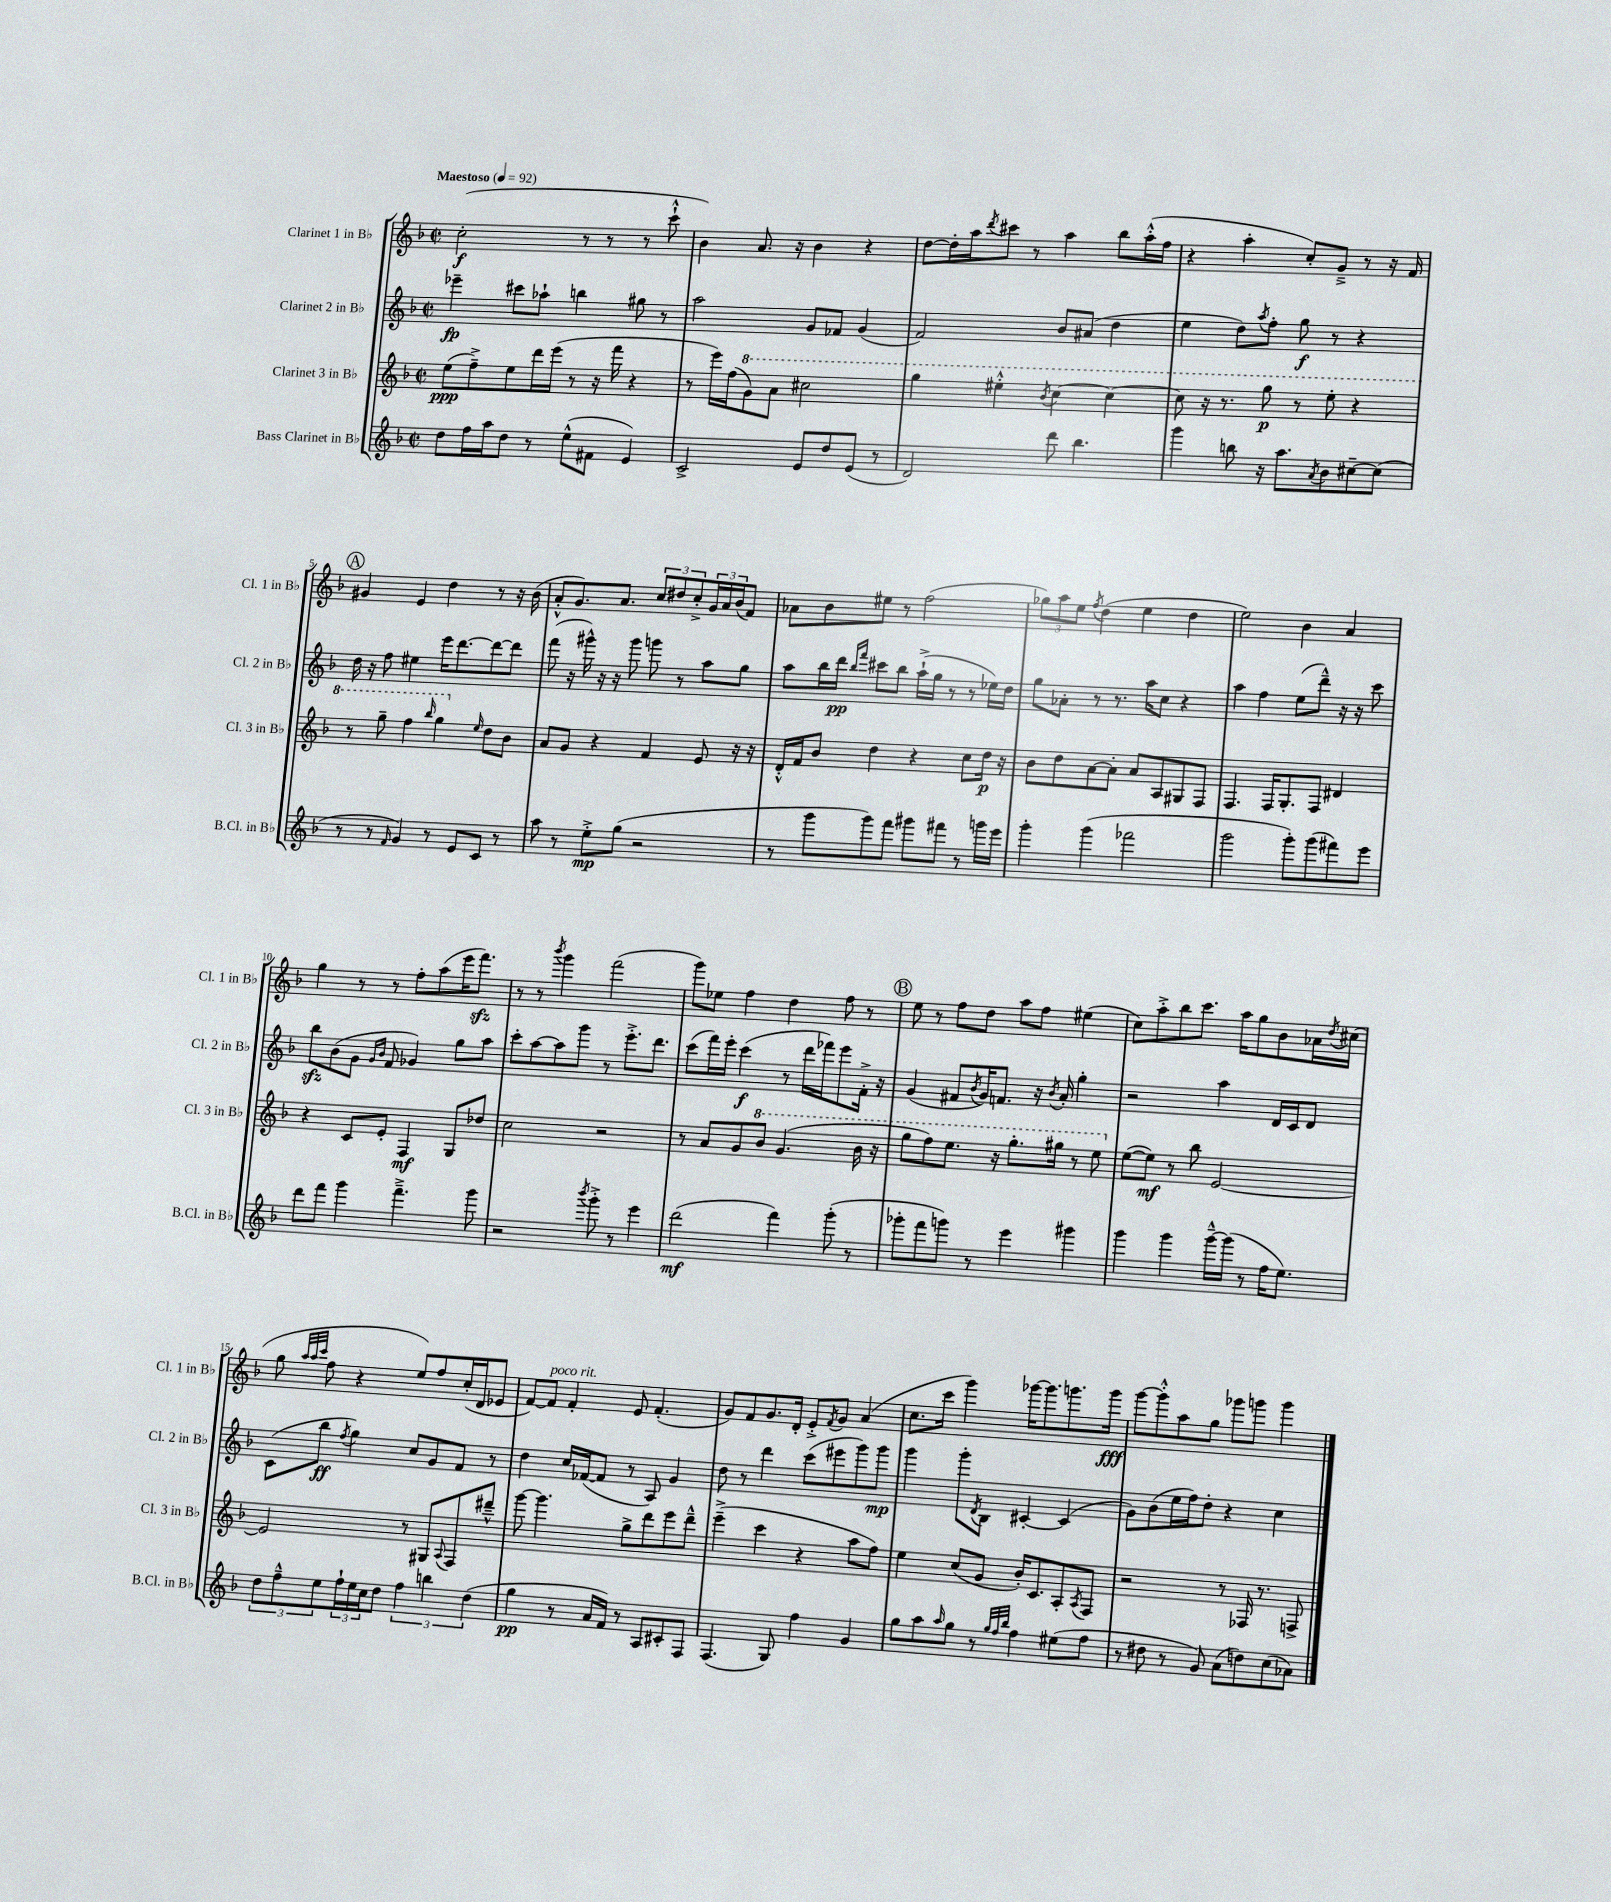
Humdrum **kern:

**kern	**kern	**kern	**kern
*staff4	*staff3	*staff2	*staff1
*clefG2	*clefG2	*clefG2	*clefG2
*k[b-]	*k[b-]	*k[b-]	*k[b-]
*M2/2	*M2/2	*M2/2	*M2/2
*met(c|)	*met(c|)	*met(c|)	*met(c|)
*MM92	*MM92	*MM92	*MM92
8dd	(8ee	4eee-~	(2cc'
16ff	8ff~^)	.	.
16aa	.	.	.
8dd	8ee	8ccc#	.
8r	16ddd	8aa-`	.
.	(16eee	.	.
(8ee^^	8r	4bb	8r
8f#	16r	.	8r
.	16fff	.	.
4e)	4r	8gg#	8r
.	.	8r	8ccc`^^
=	=	=	=
2c^	8r	2aa	4b-)
.	16eee)	.	.
.	(16ff	.	.
.	8gg)	.	8.a
.	8aa	.	.
.	.	.	16r
8e	2ccc#	8g	4b-
8dd	.	8f-	.
(8e	.	(4g	4r
8r	.	.	.
=	=	=	=
2d)	4ggg	2f)	[8dd
.	.	.	16dd']
.	.	.	16aa
.	.	.	8qddd
.	4eee#'^^	.	8ccc#
.	.	.	8r
.	8qbb-	.	.
8ddd	[4ccc	8b-	4aa
4.bb-	.	(8a#	.
.	4ccc_	4dd	8bb-
.	.	.	(16aa'^^
.	.	.	16ff
=	=	=	=
4ggg	8ccc]	4ee	4r
.	16r	.	.
.	8.r	.	.
8bb	.	8dd)	4aa'
.	.	8qaa	.
16r	8ggg	8ff'	.
8.aa	.	.	.
.	8r	8gg	8cc')
8qa	.	.	.
8b-	8eee'	8r	8g~^
[8cc#~	4r	4r	8r
(8cc#]	.	.	16r
.	.	.	16f
=	=	=	=
8r	8r	16dd	4g#
.	.	16r	.
8r	8ggg~	8ff	.
16qqf	.	.	.
4g)	4fff	4ee#	4e
.	16qqbbb-	.	.
8r	4ggg	16eee	4dd
.	.	[8.ddd	.
8e	.	.	.
.	16qqee	.	.
8c	8dd	8ddd_	8r
8r	8b-	8ddd]	16r
.	.	.	(16b-
=	=	=	=
8aa	8a	(8fff	8a'^^
8r	8g	16r	8.g)
.	.	16ggg#^^)	.
8ee'^	4r	16r	.
.	.	16r	8.a
(8gg	.	8ggg#	.
2r	4f	8ggg	12cc
.	.	.	12dd#
.	.	8r	.
.	.	.	12cc'^
.	8e	8aa	24g
.	.	.	24a
.	.	.	(24b-
.	16r	8gg	8f)
.	16r	.	.
=	=	=	=
8r	16d'^^	8aa	8a-
.	16f	.	.
8ggg	8b-	16bb-	8b-
.	.	16ddd	.
.	.	16qqbb-	.
.	.	16qqfff	.
8ggg)	4dd	8ccc#	8ee#
8fff	.	8bb-	8r
8ggg#	4r	(16aa`^	(2ff
.	.	16gg	.
8fff#	.	8r	.
8r	8cc	8r	.
16ggg	16dd	16ee-)	.
16eee	16r	16dd	.
=	=	=	=
4ggg'	8b-	8gg	12gg-)
.	.	.	12aa
.	8dd	8a-'	.
.	.	.	12ee
.	.	.	8qff
(4ggg	[8a	8r	(4dd
.	8a']	8.r	.
2fff-	8a	.	4ee
.	.	16aa	.
.	8A	8cc	.
.	8G#	4r	4dd
.	8F	.	.
=	=	=	=
2ggg	4.F	4aa	2ee)
.	.	4ff	.
.	16F	.	.
.	8.G'	.	.
8ggg')	.	(8ee	4b-
(8ggg	8F	8ddd~^^)	.
8fff#)	4d#	16r	4a
.	.	16r	.
8eee	.	8ccc	.
=	=	=	=
8ddd	4r	8bb-	4gg
8fff	.	(8b-	.
4ggg	8c	8g	8r
.	.	16qqg	.
.	.	16qqb-	.
.	8e'	8f	8r
4.fff~^	4F	4g-)	8ff'
.	.	.	(8aa
.	8G	8gg	16eee
.	.	.	8.fff)
8ggg	8dd-	8aa	.
=	=	=	=
2r	2cc	8ccc'	8r
.	.	[8aa	8r
.	.	.	8qbbb-
.	.	8aa]	4ggg
.	.	8ggg	.
8qbbb-	.	.	.
8ggg'^	2r	8r	(2fff
8r	.	8.eee'^	.
4eee	.	.	.
.	.	8.ddd	.
=	=	=	=
(2ddd	8r	(8ccc	8ggg)
.	8a	16fff)	8ee-
.	.	16eee'	.
.	8g	(4ccc	4ff
.	8bb-	.	.
4fff)	(4.gg	8r	4dd
.	.	16ddd	.
.	.	16fff-)	.
(8ggg'	.	8eee	8ff
8r	16bb-	16f'^	8r
.	16r	16r	.
=	=	=	=
8ggg-'	8ggg	(4g	8ee
8fff	8fff)	.	8r
8ggg)	8.eee	8f#	8ff
.	.	8qb-	.
8r	.	16g)	8dd
.	16r	8.f	.
4eee	8.ggg'	.	8aa
.	.	16r	8ff
.	.	8qb-	.
.	16ggg#	16a'	.
4ggg#	8r	4gg'	(4ee#
.	8eee	.	.
=	=	=	=
4ggg	([8ee	2r	8cc)
.	8ee])	.	8aa'^
4ggg	8r	.	8bb-
.	8bb-	.	8.ccc
[16ggg~^^	[2e	4aa	.
(16ggg]	.	.	16aa
8r	.	.	8gg
16ff	.	16d	8b-
8.ee)	.	16c	.
.	.	8d	16a-
.	.	.	8qdd
.	.	.	(16cc#
=	=	=	=
12dd	2e]	(8c	8gg
12ff~^^	.	.	.
.	.	.	32qqaa
.	.	.	32qqaa
.	.	.	32qqccc
.	.	8bb-	8ff
12ee	.	.	.
.	.	8qff	.
24ff`	.	4gg)	4r
24ee	.	.	.
24cc	.	.	.
8dd	.	.	.
6ff	8r	8cc	8ee)
.	8G#	8g	8ff
6bb	.	.	.
.	8qqA	.	.
.	8F	8f	(16cc'
.	.	.	16d
(6dd	.	.	.
.	8ddd#~^^	8r	8e-
=	=	=	=
4gg	[8ggg	4dd	[8f)
.	4.ggg]	.	8f]
8r	.	16cc	4f'
.	.	([16f-	.
16a	.	8f-]	.
16f)	.	.	.
8r	8gg^	8r	8e
8A	8ddd	8A)	(4.f'
8c#'	8eee	4g	.
8F	8ddd~^^	.	.
=	=	=	=
(4.F	(4eee~^	8dd	8g)
.	.	8r	8f
.	4ccc	4ddd	8.g
8G)	.	.	.
.	.	.	16d'
4ff	4r	(8ccc	8e'^
.	.	.	8qf
.	.	8eee#	8g
4g	8aa	8ggg)	(4a
.	8ff)	8ggg	.
=	=	=	=
8gg	4ee	4ggg	8.cc
8aa	.	.	.
.	.	.	16ccc
16qqaa	.	.	.
8gg	(8cc	8ggg'	4ggg)
.	.	8qd	.
8r	8g	8B-	.
32qqgg	.	.	.
32qqff	.	.	.
32qqbb-	.	.	.
4ff	16b-')	[4c#'	[16ggg-
.	8.c	.	8.ggg-]
(8ee#	8A'	(4c#]	8.ggg
.	8qA	.	.
8ff	8F	.	.
.	.	.	16ggg
=	=	=	=
8r	2r	8g)	[8ggg
8dd#	.	(8b-	8ggg'^^]
8r	.	16ee	8aa
.	.	16ff)	.
8g)	.	8dd'	8gg
(8a	8r	4r	8ggg-
8dd)	16F-	.	8ggg
.	8.r	.	.
(8cc	.	4cc	4ggg
8a-)	8F^	.	.
==	==	==	==
*-	*-	*-	*-
